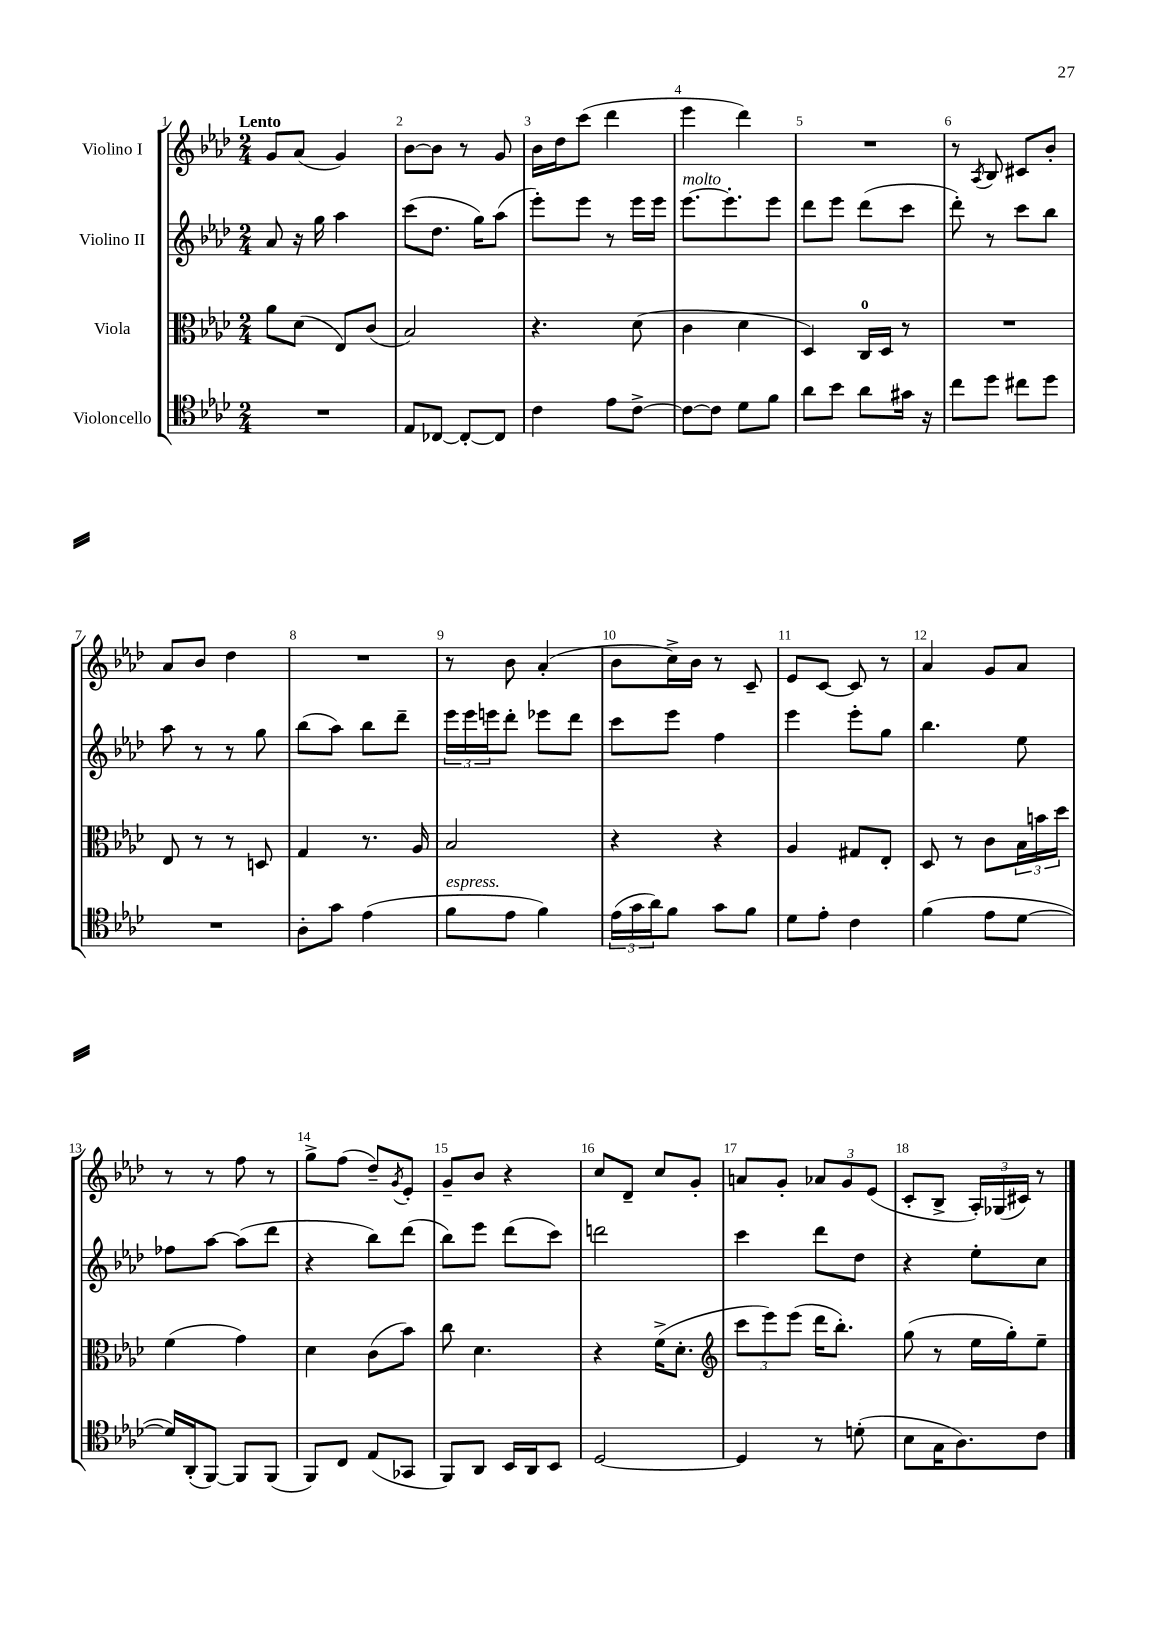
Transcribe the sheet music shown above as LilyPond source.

<<
\new StaffGroup <<
\new Staff = "s0" \with { instrumentName = "Violino I" } {
    \clef treble \key aes \major \numericTimeSignature \time 2/4 \tempo "Lento"
    g'8 aes'8( g'4) |
    bes'8~ bes'8 r8 g'8 |
    bes'16 des''16 c'''8( des'''4 |
    ees'''4 des'''4) |
    R2 |
    r8 \acciaccatura { aes8 } bes8 cis'8 bes'8-. |
    aes'8 bes'8 des''4 |
    R2 |
    r8 bes'8 aes'4-.( |
    bes'8 c''16->) bes'16 r8 c'8-- |
    ees'8 c'8~ c'8 r8 |
    aes'4 g'8 aes'8 |
    r8 r8 f''8 r8 |
    g''8-> f''8( des''8--) \acciaccatura { g'8 } ees'8-. |
    g'8-- bes'8 r4 |
    c''8 des'8-- c''8 g'8-. |
    a'8 g'8-. \tuplet 3/2 { aes'8 g'8 ees'8( } |
    c'8-. bes8-> \tuplet 3/2 { aes16-.) ges16( cis'16) } r8 \bar "|." |
}
\new Staff = "s1" \with { instrumentName = "Violino II" } {
    \clef treble \key aes \major \numericTimeSignature \time 2/4
    aes'8 r16 g''16 aes''4 |
    c'''8( des''8. g''16) aes''8( |
    ees'''8-.) ees'''8 r8 ees'''16 ees'''16 |
    ees'''8.~^\markup { \italic "molto" } ees'''8.-. ees'''8 |
    des'''8 ees'''8 des'''8( c'''8 |
    des'''8-.) r8 c'''8 bes''8 |
    aes''8 r8 r8 g''8 |
    bes''8( aes''8) bes''8 des'''8-- |
    \tuplet 3/2 { ees'''16 ees'''16 e'''16 } des'''8-. ees'''8 des'''8 |
    c'''8 ees'''8 f''4 |
    ees'''4 ees'''8-. g''8 |
    bes''4. ees''8 |
    fes''8 aes''8~ aes''8( des'''8 |
    r4 bes''8) des'''8( |
    bes''8) ees'''8 des'''8( c'''8) |
    d'''2 |
    c'''4 des'''8 des''8 |
    r4 ees''8-. c''8 \bar "|." |
}
\new Staff = "s2" \with { instrumentName = "Viola" } {
    \clef alto \key aes \major \numericTimeSignature \time 2/4
    aes'8 des'8( ees8) c'8( |
    bes2) |
    r4. des'8( |
    c'4 des'4 |
    des4) c16-0 des16 r8 |
    R2 |
    ees8 r8 r8 d8 |
    g4 r8. aes16 |
    bes2 |
    r4 r4 |
    aes4 gis8 ees8-. |
    des8 r8 c'8 \tuplet 3/2 { bes16 b'16 des''16 } |
    f'4( g'4) |
    des'4 c'8( bes'8) |
    c''8 des'4. |
    r4 f'16->( des'8.-. |
    \clef treble \tuplet 3/2 { c'''8 ees'''8) ees'''8( } des'''16 bes''8.-.) |
    g''8( r8 ees''16 g''16-.) ees''8-- \bar "|." |
}
\new Staff = "s3" \with { instrumentName = "Violoncello" } {
    \clef tenor \key aes \major \numericTimeSignature \time 2/4
    R2 |
    ees8 ces8~ ces8~-. ces8 |
    c'4 ees'8 c'8~-> |
    c'8~ c'8 des'8 f'8 |
    aes'8 bes'8 aes'8 gis'16 r16 |
    c''8 des''8 cis''8 des''8 |
    R2 |
    aes8-. g'8 ees'4( |
    f'8^\markup { \italic "espress." } ees'8 f'4) |
    \tuplet 3/2 { ees'16( g'16 aes'16) } f'8 g'8 f'8 |
    des'8 ees'8-. c'4 |
    f'4( ees'8 des'8~ |
    des'16) aes,16-.( f,8~) f,8 f,8( |
    f,8) c8 ees8( ges,8 |
    f,8) aes,8 bes,16 aes,16 bes,8 |
    des2~ |
    des4 r8 d'8-.( |
    bes8 g16 aes8.) c'8 \bar "|." |
}
>>
>>
\layout { \context { \Score \override BarNumber.break-visibility = ##(#f #t #t) barNumberVisibility = #all-bar-numbers-visible } }
